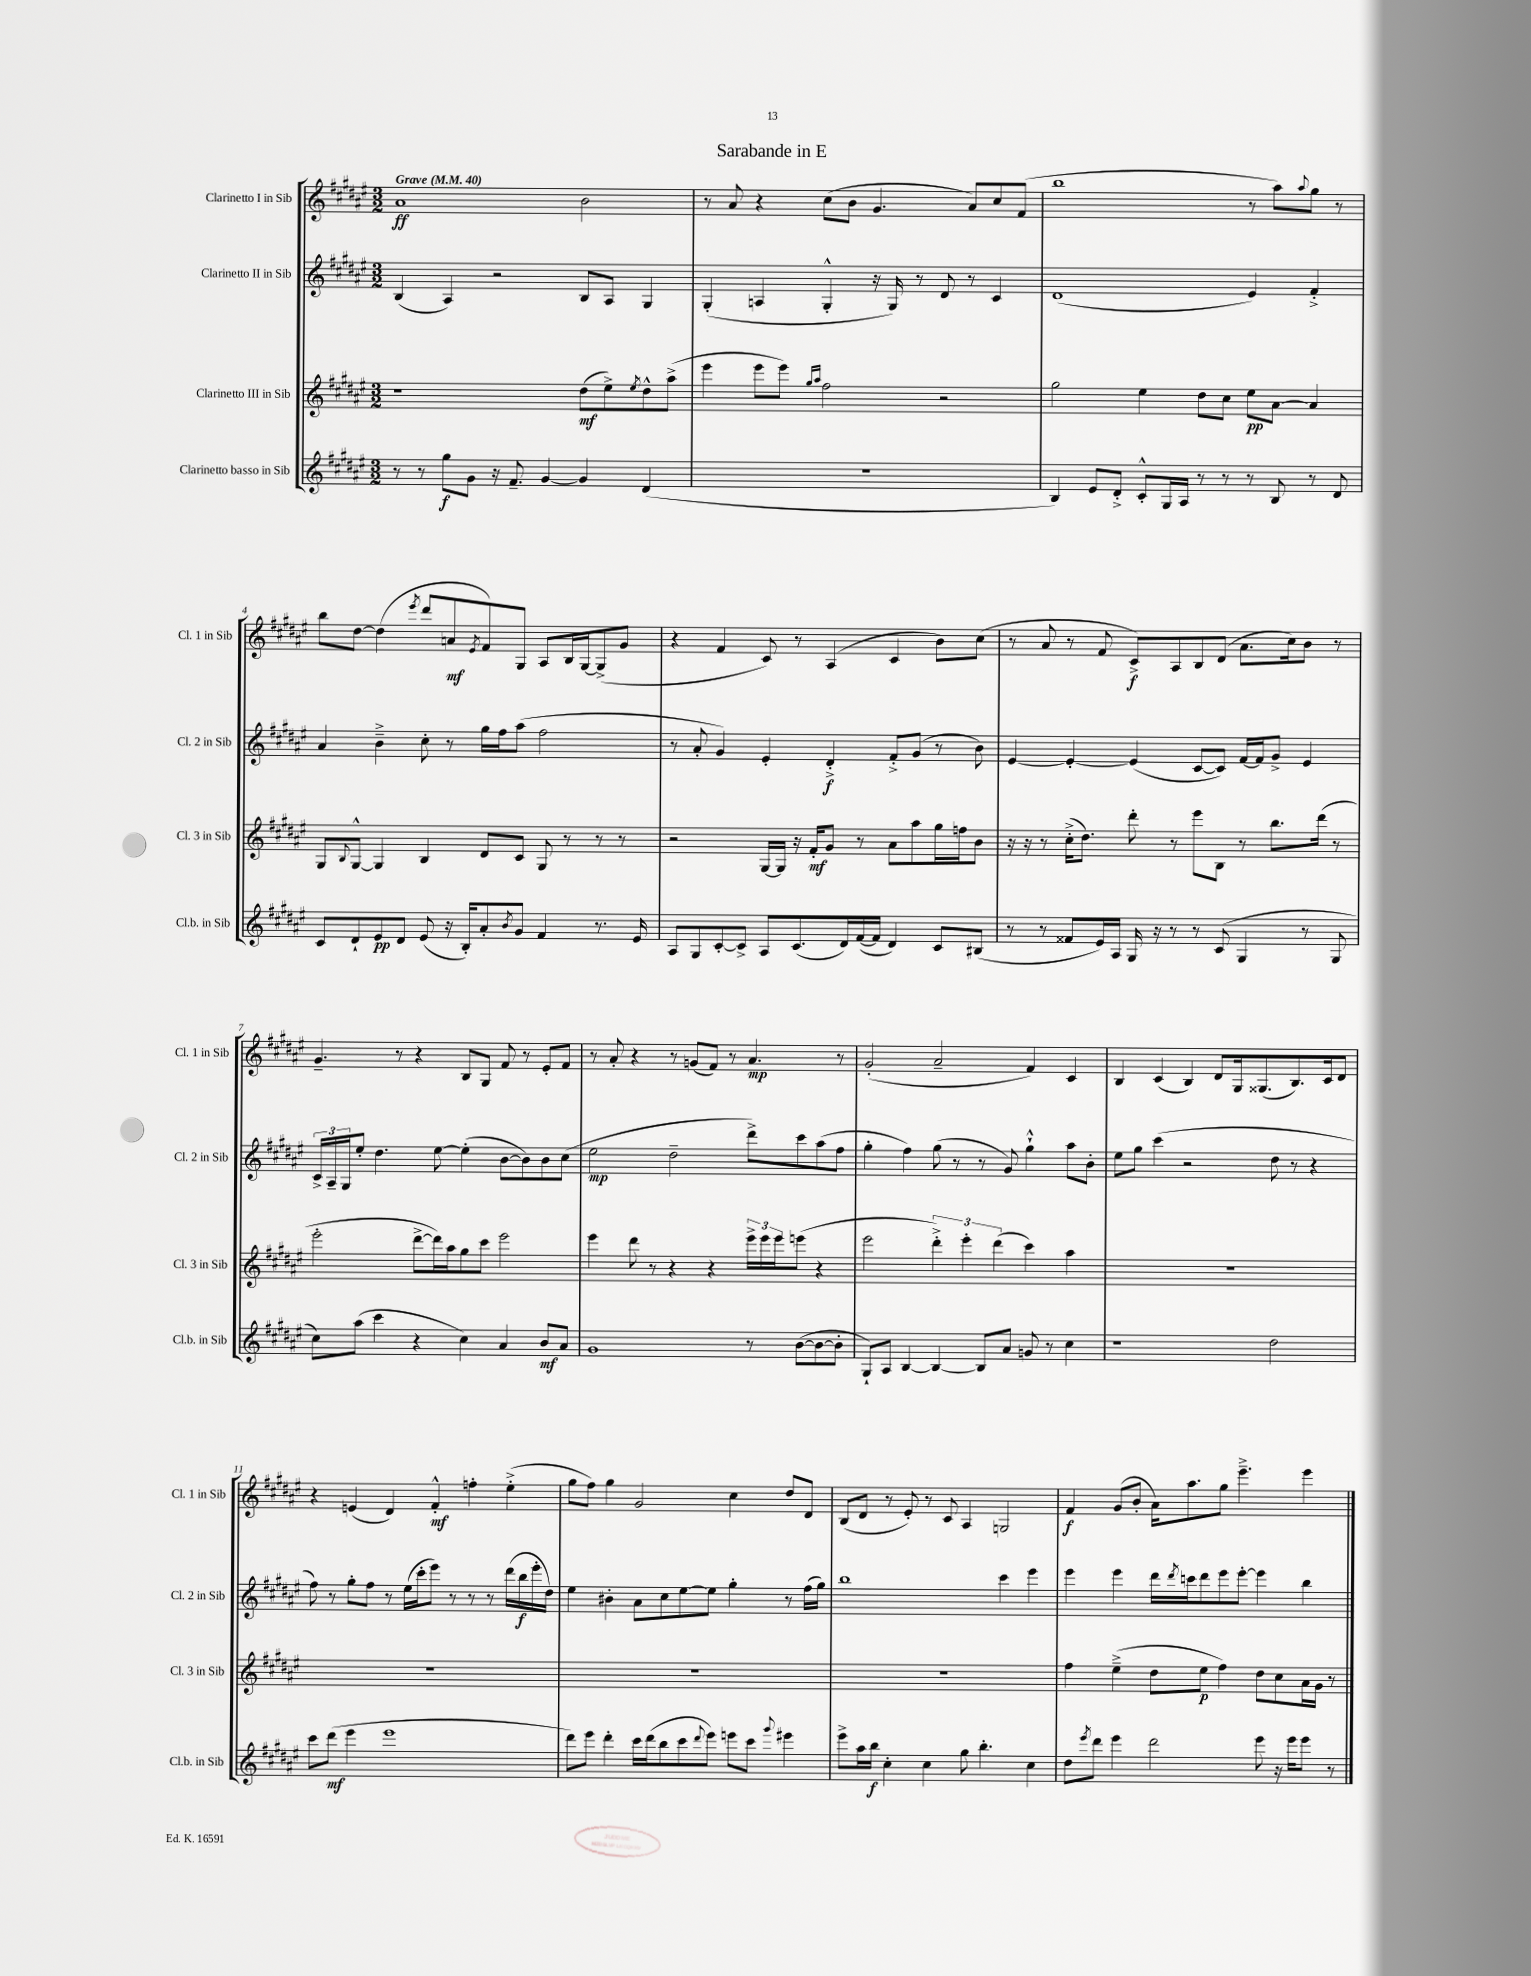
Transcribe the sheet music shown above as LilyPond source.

\header { title = "Sarabande in E" }
<<
\new StaffGroup <<
\new Staff = "s0" \with { instrumentName = "Clarinetto I in Sib" shortInstrumentName = "Cl. 1 in Sib" } {
    \clef treble \key fis \major \numericTimeSignature \time 3/2 \tempo "Grave" 4 = 40
    ais'1\ff b'2 |
    r8 ais'8 r4 cis''8( b'8 gis'4. ais'8) cis''8 fis'8( |
    b''1 r8 ais''8) \appoggiatura { ais''8 } gis''8 r8 |
    b''8 dis''8~ dis''4( \acciaccatura { eis'''8 } dis'''8 a'8\mf \acciaccatura { eis'8 } fis'8) gis8 ais8 b16 gis16~ gis8->( gis'8 |
    r4 fis'4 cis'8) r8 ais4( cis'4 b'8) cis''8( |
    r8 ais'8 r8 fis'8 cis'8->\f) ais8 b8 dis'8( ais'8. cis''16) b'8 r8 |
    gis'4.-- r8 r4 b8 gis8 fis'8 r8 eis'8-. fis'8 |
    r8 ais'8-. r4 r8 g'8( fis'8) r8 ais'4.\mp r8 |
    gis'2-.( ais'2-- fis'4) cis'4 |
    b4 cis'4( b4) dis'8 gis16 gisis8.( b8.) cis'16 dis'8 |
    r4 e'4( dis'4) fis'4-.-^\mf f''4-. eis''4-.->( |
    gis''8 fis''8) gis''4 gis'2 cis''4 dis''8 dis'8 |
    b8( dis'8 r8 eis'8-.) r8 cis'8 ais4 g2 |
    fis'4\f gis'8( b'8-. ais'16) ais''8. gis''8 eis'''4.---> eis'''4 \bar "|." |
}
\new Staff = "s1" \with { instrumentName = "Clarinetto II in Sib" shortInstrumentName = "Cl. 2 in Sib" } {
    \clef treble \key fis \major \numericTimeSignature \time 3/2
    b4( ais4) r2 b8 ais8 gis4 |
    gis4-.( a4 gis4-.-^ r16 gis16) r8 dis'8 r8 cis'4 |
    dis'1( eis'4) fis'4-.-> |
    ais'4 b'4---> cis''8-. r8 gis''16 fis''16 ais''8( fis''2 |
    r8 ais'8-. gis'4) eis'4-. dis'4-.->\f fis'8-.-> gis'8( r8 b'8) |
    eis'4~ eis'4~-. eis'4( cis'8~ cis'8) fis'16~ fis'16 gis'8-> eis'4 |
    \tuplet 3/2 { cis'16-> ais16-- gis16 } eis''8-. dis''4. eis''8~ eis''4-.( b'8~ b'8) b'8 cis''8( |
    eis''2\mp dis''2-- dis'''8->) cis'''8 ais''8( fis''8 |
    gis''4-. fis''4) gis''8( r8 r8 gis'8) gis''4-!-^ ais''8 b'8-. |
    eis''8 gis''8 cis'''4( r2 dis''8 r8 r4 |
    fis''8) r8 gis''8-. fis''8 r8 eis''16( cis'''16-. eis'''8) r8 r8 r8 dis'''16( b''16\f eis'''16-. dis''16) |
    eis''4 bis'4-. ais'8 cis''8 eis''8~ eis''8 gis''4-. r8 fis''16( gis''16) |
    b''1 cis'''4 eis'''4 |
    eis'''4 eis'''4 dis'''16 \acciaccatura { dis'''8 } c'''16 dis'''8 eis'''8 eis'''8~-. eis'''4 b''4 \bar "|." |
}
\new Staff = "s2" \with { instrumentName = "Clarinetto III in Sib" shortInstrumentName = "Cl. 3 in Sib" } {
    \clef treble \key fis \major \numericTimeSignature \time 3/2
    r1 dis''8\mf( eis''8->) \acciaccatura { eis''8 } dis''8-^ ais''8->( |
    eis'''4 eis'''8 eis'''8) \grace { gis''16 ais''16 } fis''2 r2 |
    gis''2 eis''4 dis''8 cis''8 eis''8\pp ais'8~ ais'4 |
    gis8 \appoggiatura { b8 } gis8~-^ gis4 b4 dis'8 cis'8 gis8 r8 r8 r8 |
    r2 gis16~ gis16 r16 fis'16-.\mf gis'8 r8 ais'8 ais''8 gis''16 f''16 b'8 |
    r16 r16 r8 cis''16-.->( dis''8.) dis'''8-. r8 eis'''8 b8 r8 b''8. dis'''16( r8 |
    eis'''2-. dis'''8~-> dis'''16) ais''16 gis''8 cis'''8 eis'''2 |
    eis'''4 dis'''8 r8 r4 r4 \tuplet 3/2 { eis'''16-> eis'''16 eis'''16 } e'''8( r4 |
    eis'''2 \tuplet 3/2 { dis'''4-.->) eis'''4-. dis'''4( } cis'''4) ais''4 |
    R1. |
    R1. |
    R1. |
    R1. |
    fis''4 eis''4--->( dis''8 eis''8\p fis''4) dis''8 cis''8 ais'16 gis'16 r8 \bar "|." |
}
\new Staff = "s3" \with { instrumentName = "Clarinetto basso in Sib" shortInstrumentName = "Cl.b. in Sib" } {
    \clef treble \key fis \major \numericTimeSignature \time 3/2
    r8 r8 gis''8\f gis'8 r16 fis'8.-- gis'4~ gis'4 dis'4( |
    R1. |
    b4) eis'8 dis'8-.-> cis'8-.-^ gis16 ais16 r8 r8 r8 b8 r8 dis'8 |
    cis'8 dis'8-! eis'8\pp dis'8 eis'8( r16 b16-.) ais'8-. \acciaccatura { b'8 } gis'8 fis'4 r8. eis'16 |
    ais8 gis8 cis'8~-. cis'8-> ais8 cis'8.( dis'16) fis'16~( fis'16 dis'4) cis'8 bis8( |
    r8 r8 fisis'8 eis'16) ais16 gis16 r16 r8 r8 cis'8( gis4 r8 gis8 |
    cis''8) ais''8( cis'''4 r4 cis''4) ais'4 b'8\mf ais'8 |
    gis'1 r8 b'8~( b'8~ b'8-. |
    gis8-!) ais8 b4~ b4~ b8 ais'8 g'8 r8 cis''4 |
    r1 dis''2 |
    cis'''8 dis'''8\mf( eis'''4 eis'''1 |
    dis'''8) eis'''8 dis'''4-. cis'''16 dis'''16( b''8 cis'''8 \appoggiatura { dis'''8 } eis'''8) e'''8 cis'''8 \appoggiatura { gis'''8 } eis'''4 |
    eis'''8-> ais''16 b''16\f cis''4-. cis''4 gis''8 b''4.-. cis''4 |
    dis''8 \acciaccatura { eis'''8 } dis'''8 eis'''4 dis'''2 eis'''8 r16 eis'''16 eis'''8 r8 \bar "|." |
}
>>
>>
